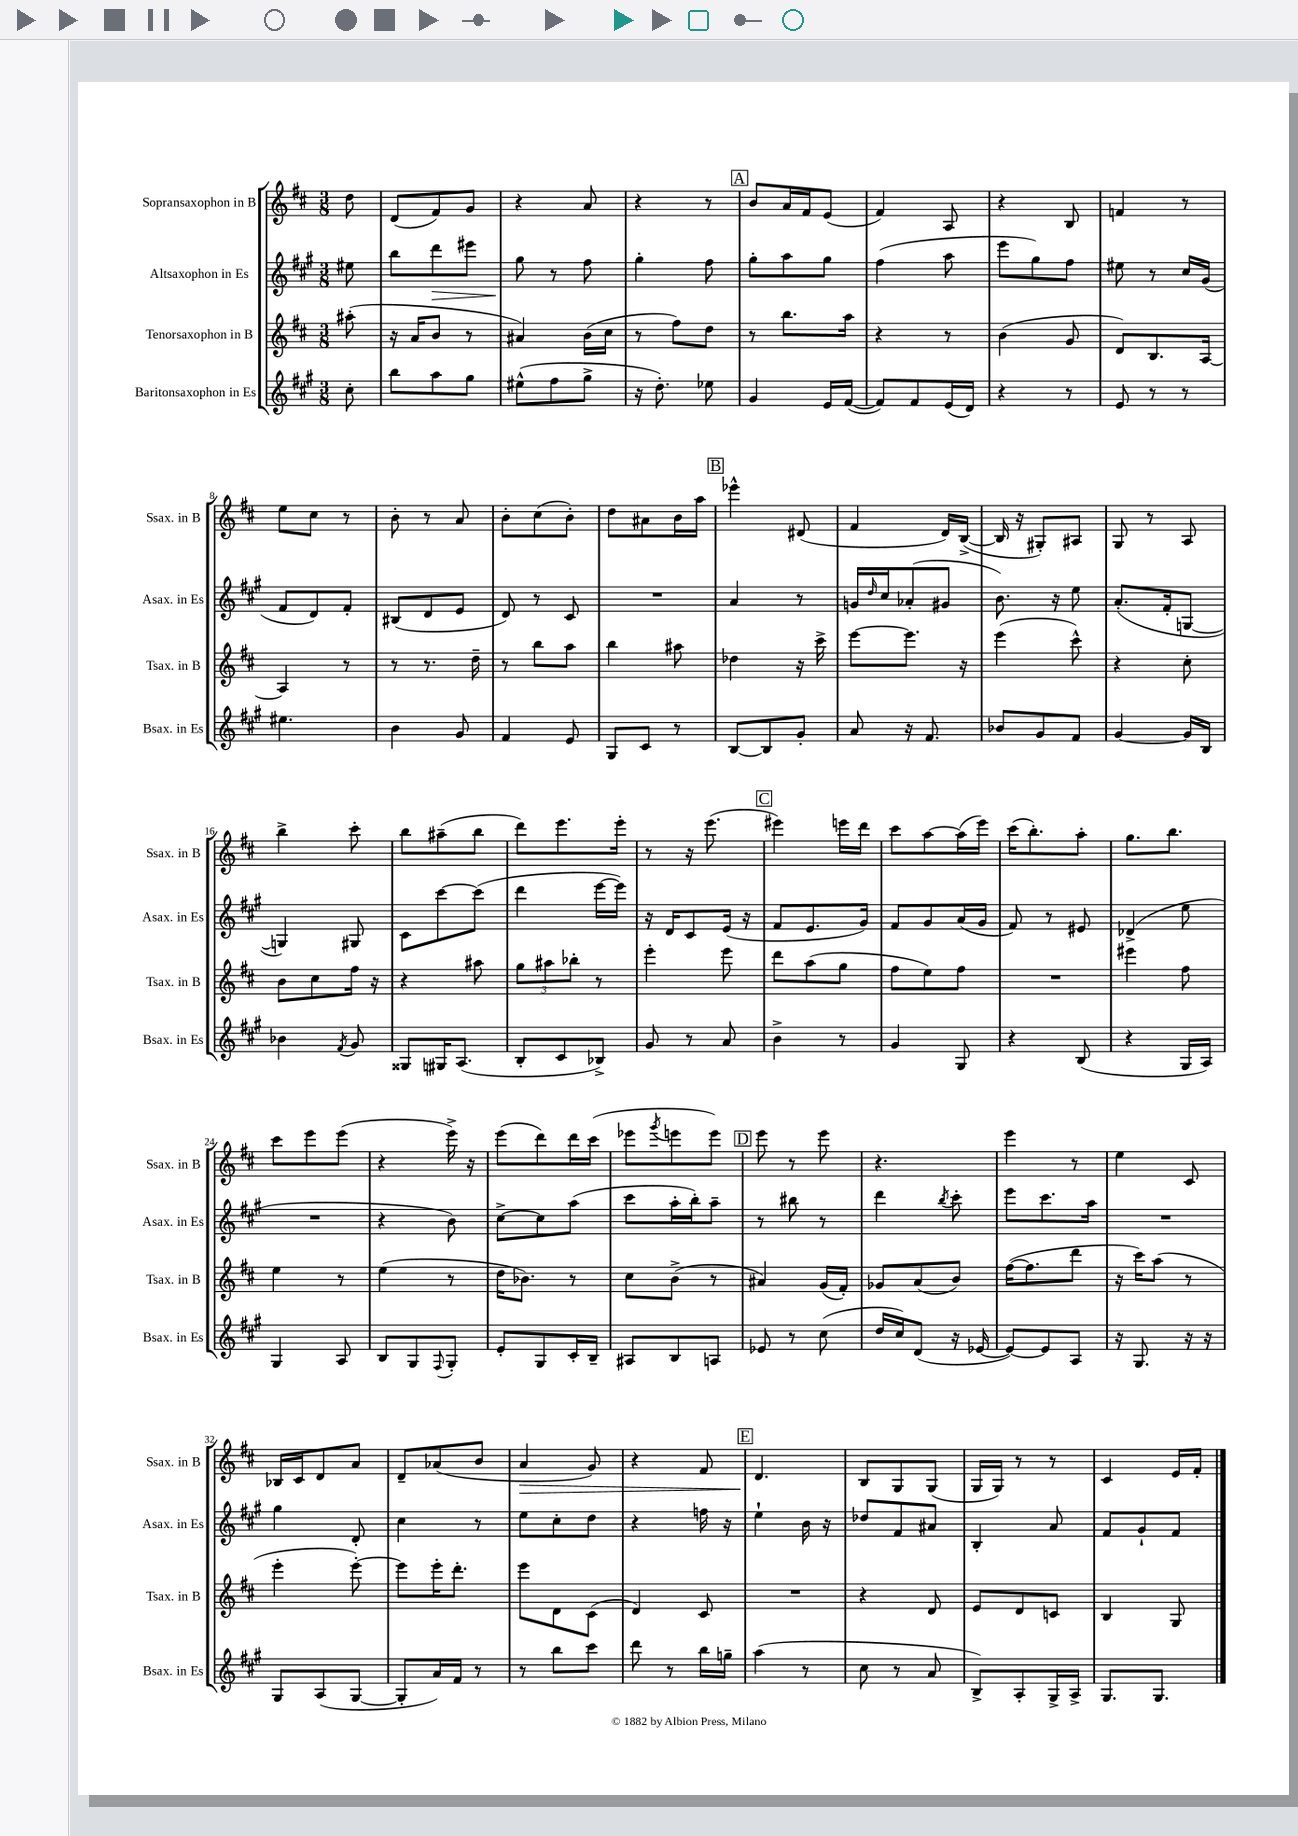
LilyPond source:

<<
\new StaffGroup <<
\new Staff = "s0" \with { instrumentName = "Sopransaxophon in B" shortInstrumentName = "Ssax. in B" } {
    \clef treble \key d \major \numericTimeSignature \time 3/8 \partial 8
    d''8 |
    d'8( fis'8) g'8 |
    r4 a'8 |
    r4 r8 |
    \mark \markup { \box "A" } b'8 a'16 fis'16 e'8( |
    fis'4) a8 |
    r4 b8 |
    f'4 r8 |
    e''8 cis''8 r8 |
    b'8-. r8 a'8 |
    b'8-. cis''8( b'8-.) |
    d''8 ais'8 b'16 a''16 |
    \mark \markup { \box "B" } ees'''4-^ dis'8( |
    fis'4 d'16) b16~->( |
    b16 r16 gis8-.) ais8 |
    g8 r8 a8 |
    b''4-> cis'''8-. |
    b''8 ais''8--( b''8 |
    d'''8) e'''8. e'''16-. |
    r8 r16 e'''8.( |
    \mark \markup { \box "C" } eis'''4) e'''16 d'''16 |
    cis'''8 a''8~ a''16( e'''16) |
    cis'''16( b''8.-.) a''8-. |
    g''8. b''8. |
    cis'''8 e'''8 e'''8( |
    r4 e'''16->) r16 |
    e'''8( d'''8) d'''16 cis'''16( |
    ees'''8 \acciaccatura { g'''8 } e'''8 e'''8) |
    \mark \markup { \box "D" } e'''8 r8 e'''8 |
    r4. |
    e'''4 r8 |
    e''4 cis'8 |
    bes16 cis'16 d'8 a'8 |
    d'8-- aes'8( b'8 |
    a'4\> g'8) |
    r4 fis'8 |
    \mark \markup { \box "E" } d'4.\! |
    b8 g8 g8( |
    g16 g16) r8 r8 |
    cis'4 e'16 fis'16-. \bar "|." |
}
\new Staff = "s1" \with { instrumentName = "Altsaxophon in Es" shortInstrumentName = "Asax. in Es" } {
    \clef treble \key a \major \numericTimeSignature \time 3/8 \partial 8
    eis''8 |
    b''8 d'''8\> eis'''8 |
    gis''8\! r8 fis''8 |
    gis''4-. fis''8 |
    \mark \markup { \box "A" } gis''8-. a''8 gis''8 |
    fis''4( a''8 |
    e'''8 gis''8) fis''8 |
    eis''8 r8 cis''16 gis'16( |
    fis'8 d'8) fis'8-. |
    bis8( d'8 e'8 |
    d'8) r8 cis'8 |
    R4. |
    \mark \markup { \box "B" } a'4 r8 |
    g'16 \grace { d''16 } cis''16 aes'8-.( gis'8 |
    b'8.) r16 e''8 |
    a'8.-.( fis'16-. g8~ |
    g4) gis8 |
    cis'8 cis'''8~ cis'''8( |
    d'''4 e'''16~ e'''16) |
    r16 d'16 cis'8 e'16( r16 |
    \mark \markup { \box "C" } fis'8 e'8. gis'16) |
    fis'8 gis'8 a'16( gis'16 |
    fis'8) r8 eis'8 |
    des'4->( e''8 |
    R4. |
    r4 b'8) |
    cis''8~-> cis''8 a''8( |
    cis'''8 a''16-. b''16-.) a''8-- |
    \mark \markup { \box "D" } r8 bis''8 r8 |
    d'''4 \acciaccatura { b''8 } cis'''8-. |
    e'''8 cis'''8. a''16 |
    R4. |
    gis''4 d'8-. |
    cis''4 r8 |
    e''8 cis''8-. d''8 |
    r4 f''16 r16 |
    \mark \markup { \box "E" } e''4-! b'16 r16 |
    des''8 fis'8 ais'8 |
    b4-. a'8 |
    fis'8 gis'8-! fis'8 \bar "|." |
}
\new Staff = "s2" \with { instrumentName = "Tenorsaxophon in B" shortInstrumentName = "Tsax. in B" } {
    \clef treble \key d \major \numericTimeSignature \time 3/8 \partial 8
    ais''8-.( |
    r16 a'16 b'8 r8 |
    ais'4) b'16( cis''16 |
    r8 fis''8) d''8 |
    \mark \markup { \box "A" } r8 b''8. a''16 |
    r4 r8 |
    b'4( g'8 |
    d'8) b8. a16~ |
    a4 r8 |
    r8 r8. d''16-- |
    r8 b''8 a''8 |
    b''4 ais''8 |
    \mark \markup { \box "B" } des''4 r16 cis'''16-> |
    e'''8~ e'''8. r16 |
    e'''4( cis'''8-^) |
    r4 cis''8-. |
    b'8 cis''8 fis''16 r16 |
    r4 ais''8 |
    \tuplet 3/2 { g''8 ais''8 bes''8-. } r8 |
    e'''4-. e'''8 |
    \mark \markup { \box "C" } d'''8 a''8( g''8 |
    fis''8 e''8) fis''8 |
    R4. |
    eis'''4 fis''8 |
    e''4 r8 |
    e''4( r8 |
    d''16 bes'8.) r8 |
    cis''8 b'8->( r8 |
    \mark \markup { \box "D" } ais'4) g'16( fis'16-.) |
    ges'8 a'8( b'8) |
    fis''16~( fis''8. d'''8 |
    r16 cis'''16) a''8( r8 |
    e'''4-. e'''8~-.) |
    e'''8 e'''16-. d'''8.-. |
    e'''8 d'8 cis'8( |
    d'4) cis'8 |
    \mark \markup { \box "E" } R4. |
    r4 d'8 |
    e'8 d'8 c'8 |
    b4 g8 \bar "|." |
}
\new Staff = "s3" \with { instrumentName = "Baritonsaxophon in Es" shortInstrumentName = "Bsax. in Es" } {
    \clef treble \key a \major \numericTimeSignature \time 3/8 \partial 8
    cis''8-. |
    b''8 a''8 gis''8 |
    eis''8-^( fis''8 gis''8-> |
    r16 d''8.-.) ees''8 |
    \mark \markup { \box "A" } gis'4 e'16 fis'16~( |
    fis'8) fis'8 e'16( d'16) |
    r4 r8 |
    e'8 r8 r8 |
    eis''4. |
    b'4 gis'8 |
    fis'4 e'8 |
    gis8 cis'8 r8 |
    \mark \markup { \box "B" } b8~ b8 gis'8-. |
    a'8 r16 fis'8. |
    bes'8 gis'8 fis'8 |
    gis'4~ gis'16 b16 |
    bes'4 \acciaccatura { fis'8 } gis'8 |
    gisis8 gis16 a8.( |
    b8-. cis'8 bes8->) |
    gis'8 r8 a'8 |
    \mark \markup { \box "C" } b'4-> r8 |
    gis'4 gis8 |
    r4 b8( |
    r4 gis16 a16) |
    gis4 a8 |
    b8 gis8 \appoggiatura { fis8 } gis8-. |
    e'8-. gis8 cis'16-. b16-- |
    ais8 b8 a8 |
    \mark \markup { \box "D" } ees'8 r8 cis''8( |
    d''16 cis''16) d'8( r16 ees'16~ |
    ees'8~) ees'8 a8 |
    r16 gis8. r16 r16 |
    gis8 a8( gis8~ |
    gis8-. a'16) fis'16 r8 |
    r8 b''8 cis'''8 |
    d'''8 r8 b''16 g''16-- |
    \mark \markup { \box "E" } a''4( r8 |
    cis''8 r8 a'8 |
    b8->) a8-. gis16-> a16-> |
    gis8. gis8. \bar "|." |
}
>>
>>
